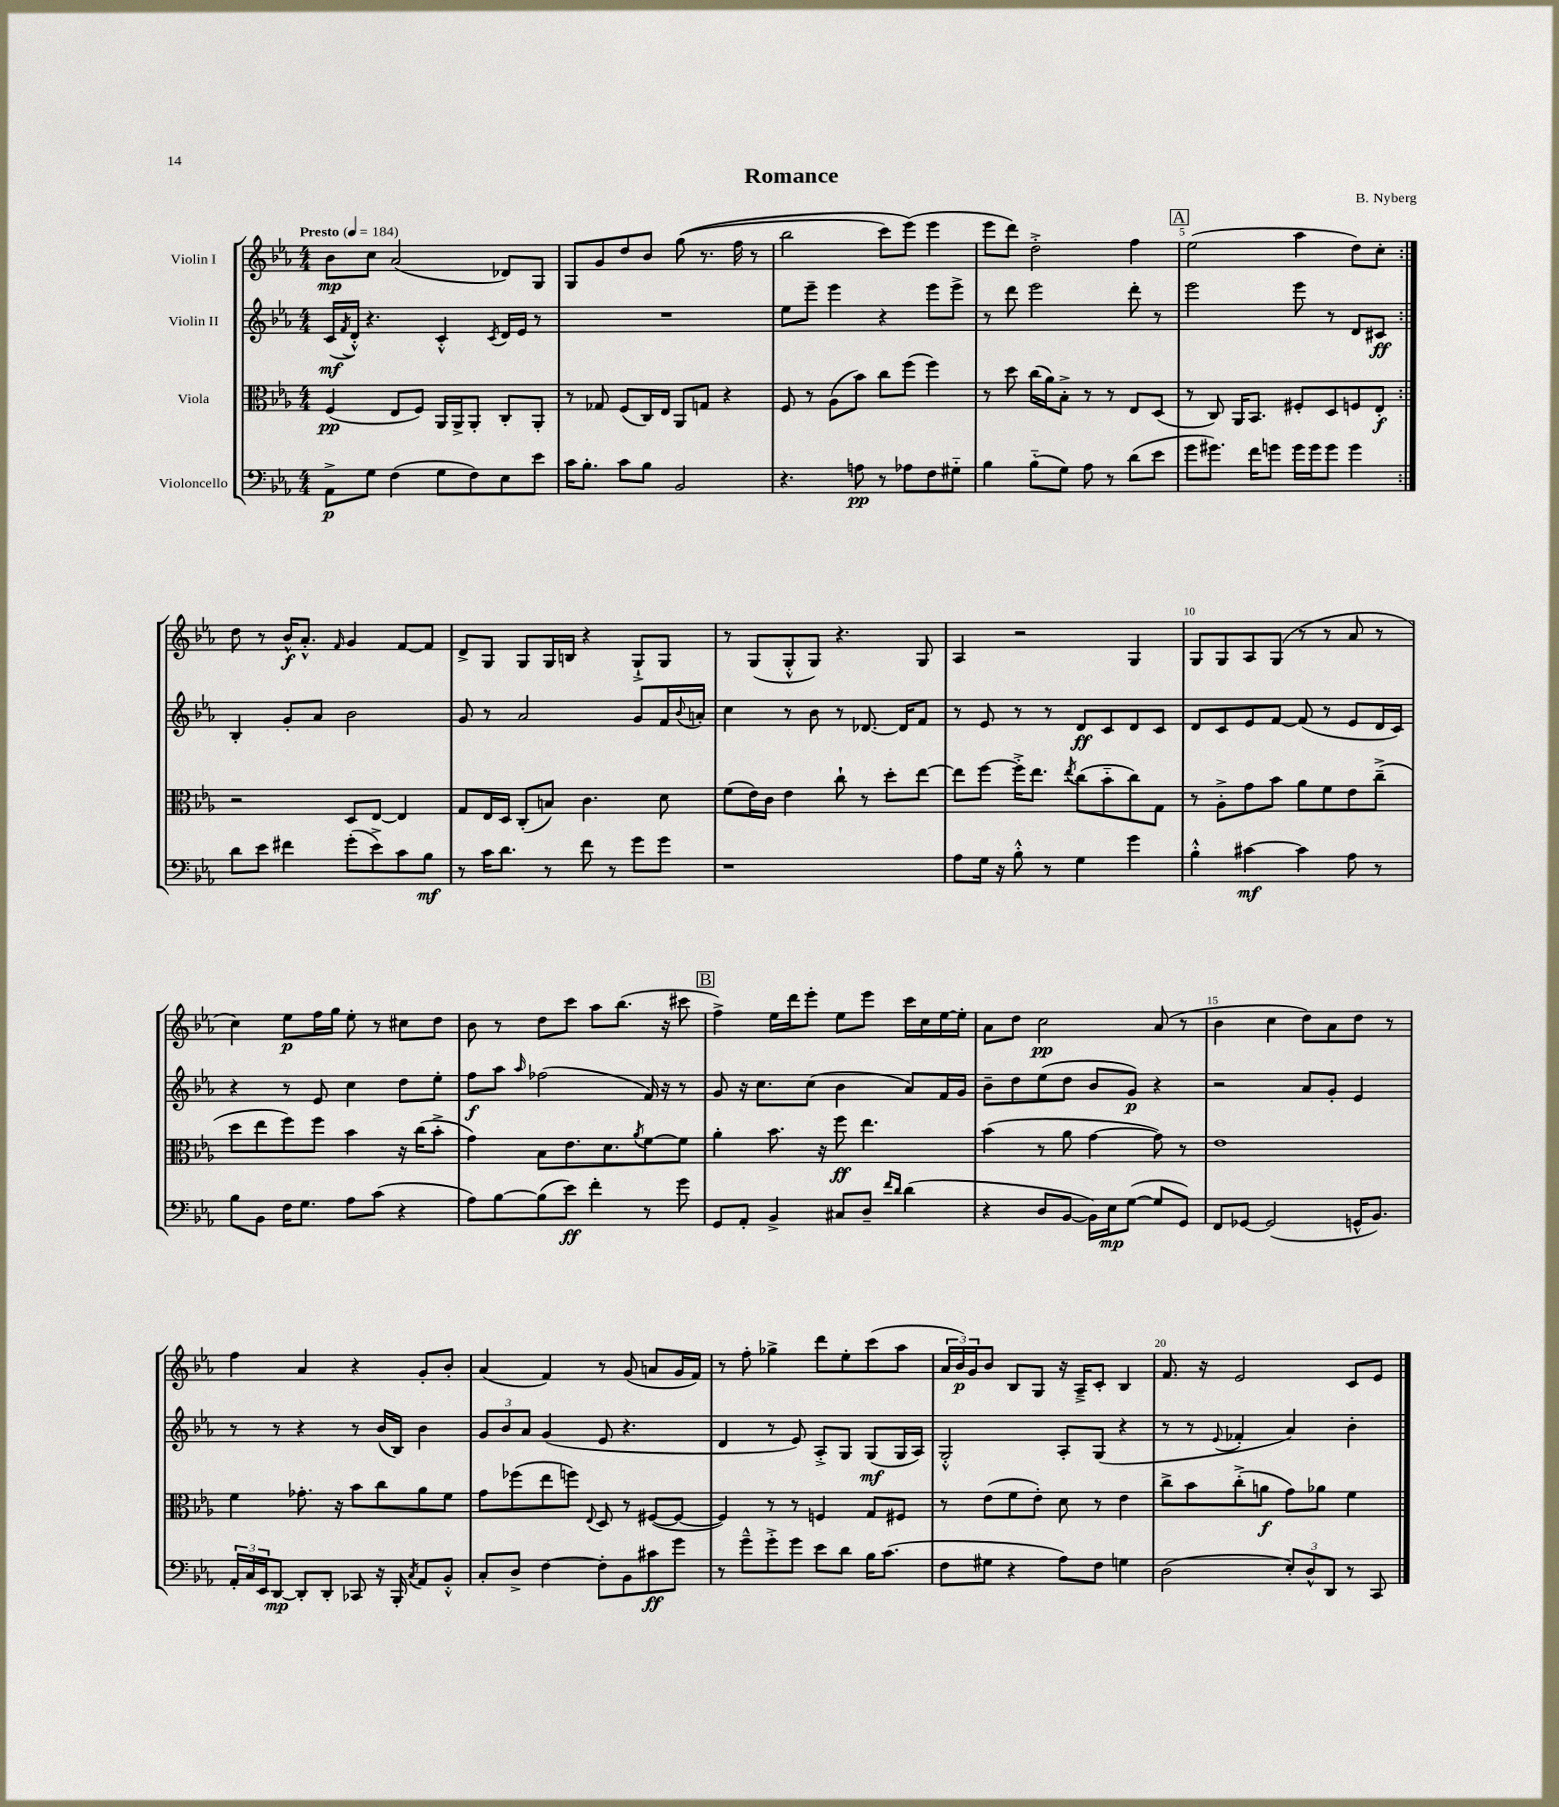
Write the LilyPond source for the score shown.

\header { title = "Romance" composer = "B. Nyberg" }
<<
\new StaffGroup <<
\new Staff = "s0" \with { instrumentName = "Violin I" } {
    \clef treble \key ees \major \numericTimeSignature \time 4/4 \tempo "Presto" 4 = 184
    \repeat volta 2 { bes'8\mp c''8 aes'2( des'8) g8 |
    g8 g'8 d''8 bes'8 g''8(\( r8. f''16 r8 |
    bes''2 c'''8) ees'''8(\) ees'''4 |
    ees'''8 d'''8) d''2-.-> f''4 |
    \mark \markup { \box "A" } ees''2( aes''4 d''8) c''8-. | }
    d''8 r8 bes'16-^\f aes'8.-.-^ \grace { f'16 } g'4 f'8~ f'8 |
    d'8-> g8 g8 g16 b16 r4 g8-!-> g8 |
    r8 g8( g8-.-^ g8) r4. g8 |
    aes4 r2 g4 |
    g8 g8 aes8 g8( r8 r8 aes'8 r8 |
    c''4) ees''8\p f''16 g''16 ees''8-. r8 cis''8 d''8 |
    bes'8 r8 d''8 c'''8 aes''8 bes''8.( r16 cis'''8 |
    \mark \markup { \box "B" } f''4->) ees''16 d'''16 ees'''8-. ees''8 ees'''8 c'''16 c''16 ees''16~ ees''16-. |
    aes'8 d''8 c''2\pp aes'8( r8 |
    bes'4 c''4 d''8) aes'8 d''8 r8 |
    f''4 aes'4 r4 g'8-. bes'8-. |
    aes'4( f'4) r8 g'8( a'8 g'16 f'16) |
    r8 f''8-. ges''4-> d'''8 ees''8-. c'''8( aes''8 |
    \tuplet 3/2 { aes'16 bes'16\p) g'16 } bes'8 bes8 g8 r16 aes16---> c'8-. bes4 |
    f'8. r16 ees'2 c'8 ees'8 \bar "|." |
}
\new Staff = "s1" \with { instrumentName = "Violin II" } {
    \clef treble \key ees \major \numericTimeSignature \time 4/4
    \repeat volta 2 { c'16\mf( \acciaccatura { f'8 } d'16-.-^) r4. c'4-.-^ \acciaccatura { c'8 } d'16 ees'16 r8 |
    R1 |
    ees''8 ees'''8-- ees'''4 r4 ees'''8 ees'''8-> |
    r8 d'''8 ees'''2 d'''8-. r8 |
    \mark \markup { \box "A" } ees'''2 ees'''8 r8 d'8 cis'8\ff | }
    bes4-. g'8-. aes'8 bes'2 |
    g'8 r8 aes'2 g'8 f'16 \appoggiatura { bes'8 } a'16-. |
    c''4 r8 bes'8 r8 des'8.~ des'16 f'8 |
    r8 ees'8 r8 r8 d'8\ff c'8 d'8 c'8 |
    d'8 c'8 ees'8 f'8~ f'8( r8 ees'8 d'16 c'16) |
    r4 r8 ees'8 c''4 d''8 ees''8-. |
    f''8\f aes''8 \grace { aes''16 } fes''2( f'16) r16 r8 |
    \mark \markup { \box "B" } g'8 r16 c''8. c''8( bes'4 aes'8) f'16 g'16 |
    bes'8-- d''8 ees''8( d''8 bes'8 g'8\p) r4 |
    r2 aes'8 g'8-. ees'4 |
    r8 r8 r4 r8 bes'16( bes16) bes'4 |
    \tuplet 3/2 { g'8 bes'8 aes'8 } g'4( ees'8 r4. |
    d'4 r8 ees'8) aes8-.-> g8 g8\mf( g16 aes16) |
    g2-.-^ aes8-. g8( r4 |
    r8 r8 \appoggiatura { ees'8 } fes'4-. aes'4) bes'4-. \bar "|." |
}
\new Staff = "s2" \with { instrumentName = "Viola" } {
    \clef alto \key ees \major \numericTimeSignature \time 4/4
    \repeat volta 2 { f4\pp( ees8 f8) aes,16 aes,16-> aes,8-. c8-. aes,8-. |
    r8 ges8 f8( c16) ees16 aes,8 g8 r4 |
    f8 r8 aes8( bes'8) c''8 f''8( f''4) |
    r8 d''8 c''16( aes'16) bes8-.-> r8 r8 ees8 d8( |
    \mark \markup { \box "A" } r8 c8) aes,16 bes,8. fis8-. d8 f8 ees8-.\f | }
    r2 d8 ees8~ ees4 |
    g8 ees16 d16 c8-.( b8) c'4. d'8 |
    f'8( ees'16) c'16 ees'4 c''8-! r8 d''8-. ees''8~ |
    ees''8 f''8~ f''16-.-> ees''8. \acciaccatura { ees''8 } c''8( bes'8-_ c''8) g8 |
    r8 aes8-.-> g'8 bes'8 aes'8 f'8 ees'8 c''8--->( |
    d''8 ees''8 f''8) f''8 bes'4 r16 c''16( bes'8-.-> |
    g'4) bes8 ees'8. d'8. \acciaccatura { aes'8 } f'8~ f'8 |
    \mark \markup { \box "B" } aes'4-. bes'8. r16 f''8\ff ees''4. |
    bes'4( r8 aes'8 g'4~ g'8) r8 |
    ees'1 |
    f'4 ges'8.-. r16 bes'8 c''8 aes'8 f'8 |
    g'8 fes''8( ees''8 f''8) \appoggiatura { ees8 } d8 r8 fis8~( fis8~ |
    fis4) r8 r8 f4 g8 fis8 |
    r8 ees'8( f'8 ees'8-.) d'8 r8 ees'4 |
    c''8-> bes'8 c''8-.->( a'8\f g'8) aes'8 f'4 \bar "|." |
}
\new Staff = "s3" \with { instrumentName = "Violoncello" } {
    \clef bass \key ees \major \numericTimeSignature \time 4/4
    \repeat volta 2 { aes,8->\p g8 f4( g8 f8) ees8 ees'8 |
    c'16 bes8.-. c'8 bes8 bes,2 |
    r4. a8\pp r8 aes8 f8 gis8-_ |
    bes4 bes8-_( g8) aes8 r8 d'8( ees'8 |
    \mark \markup { \box "A" } g'8 gis'8.) f'16 g'8 g'16 g'16 g'8 g'4 | }
    d'8 ees'8 fis'4 g'8-.( ees'8->) c'8 bes8\mf |
    r8 c'16 d'8. r8 f'8 r8 g'8 g'8 |
    r1 |
    aes8 g16 r16 bes8-.-^ r8 g4 g'4 |
    bes4-.-^ cis'4~\mf cis'4 aes8 r8 |
    bes8 bes,8 f16 g8. aes8 c'8( r4 |
    aes8) bes8~ bes8( ees'8\ff) f'4-. r8 g'8 |
    \mark \markup { \box "B" } g,8 aes,8-. bes,4-> cis8 d8-- \grace { f'16 d'16 } d'4( |
    r4 d8 bes,8~ bes,16) ees16\mp g8~( g8 g,8) |
    f,8 ges,8~ ges,2( g,16-^ bes,8.) |
    \tuplet 3/2 { aes,16-. c16 ees,16 } d,8~\mp d,8-. d,8-. ces,8 r16 bes,,16-. \acciaccatura { c8 } aes,8 bes,8-.-^ |
    c8-. d8-> f4~ f8-. bes,8 cis'8\ff g'8 |
    r8 g'8---^ g'8-.-> g'8 ees'8 d'8 bes16 c'8.( |
    f8 gis8 r4 aes8) f8 g4 |
    d2( \tuplet 3/2 { ees8-.) d8-^ d,8 } r8 c,8 \bar "|." |
}
>>
>>
\layout { \context { \Score \override BarNumber.break-visibility = ##(#f #t #t) barNumberVisibility = #(every-nth-bar-number-visible 5) } }
